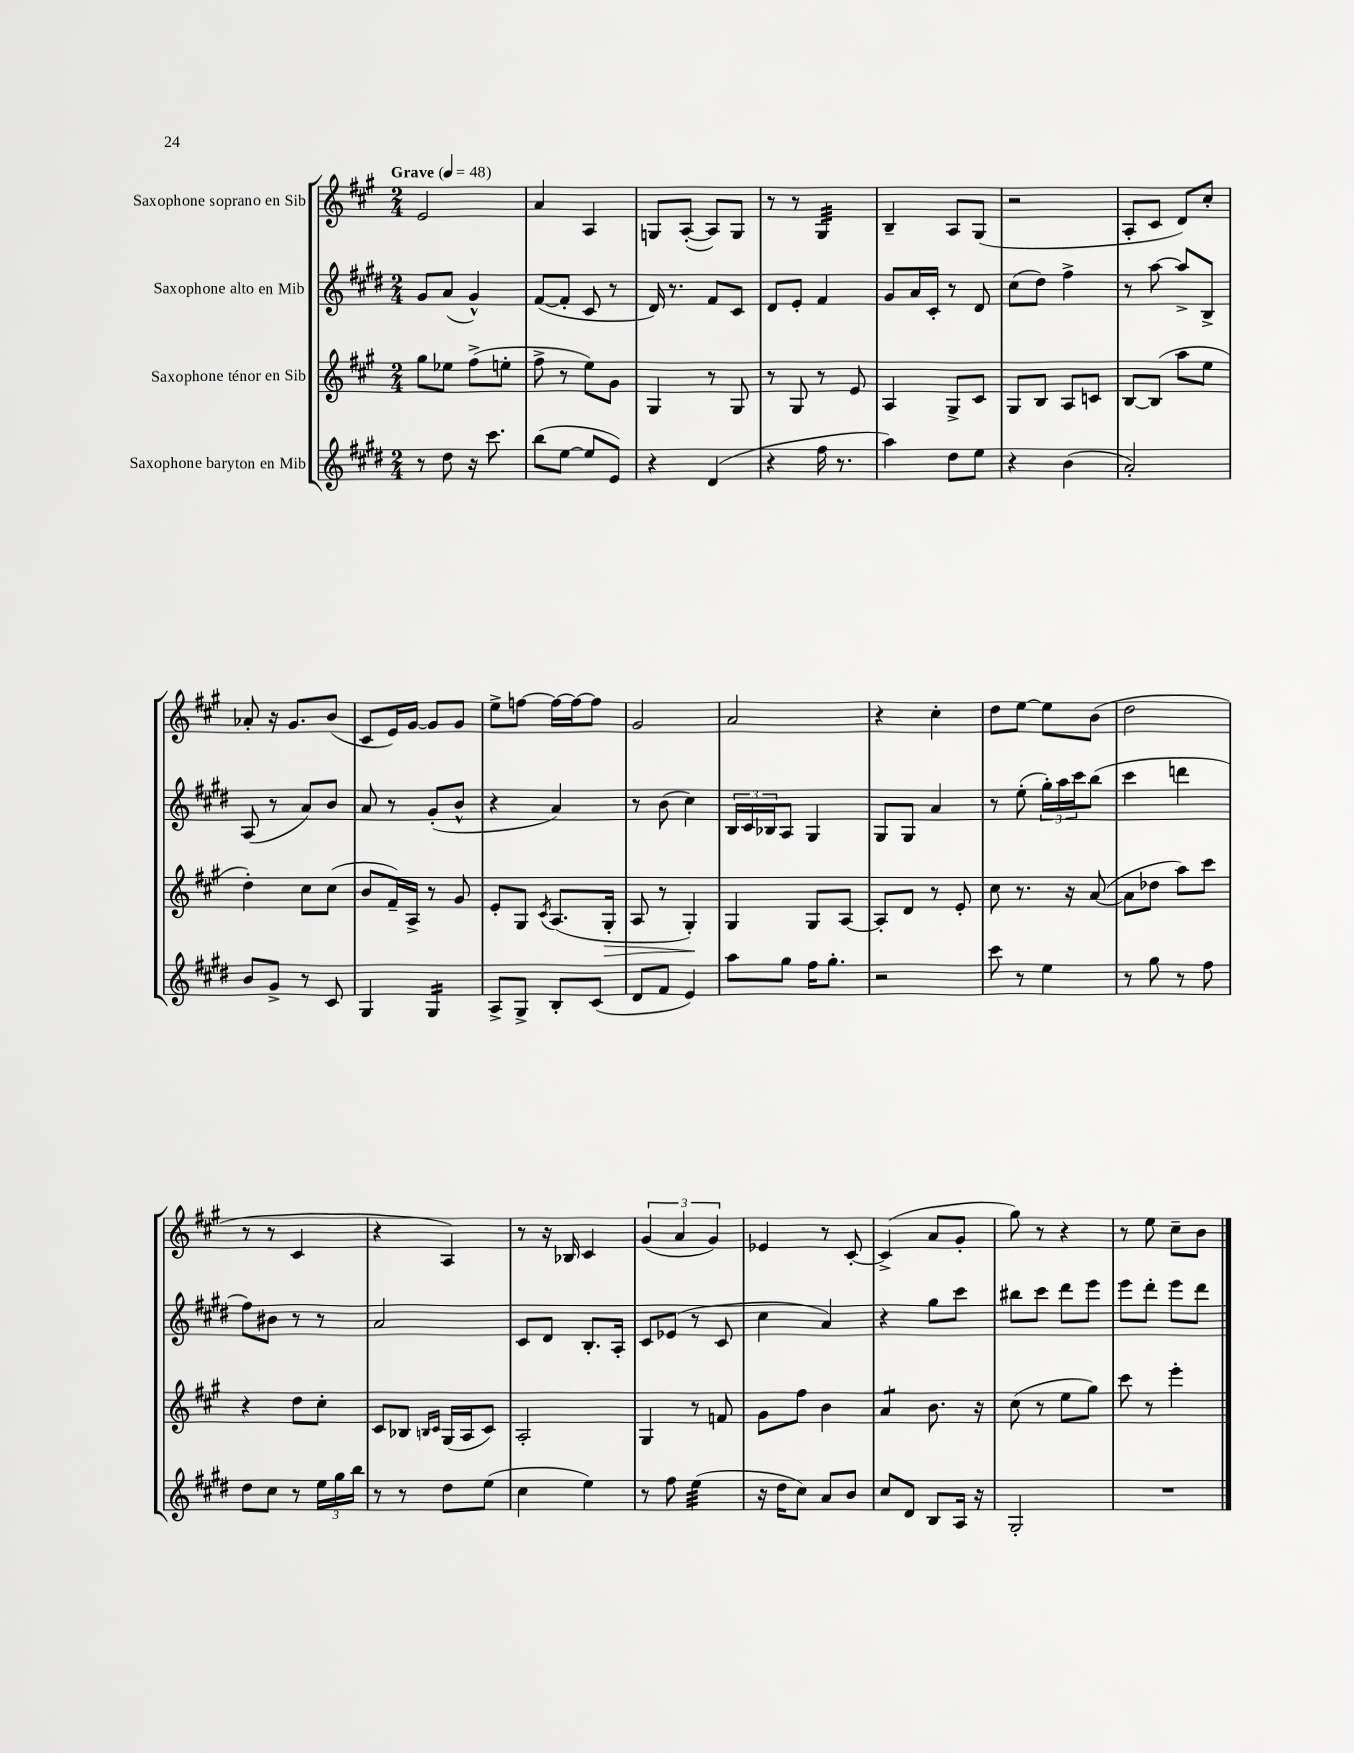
<<
\new StaffGroup <<
\new Staff = "s0" \with { instrumentName = "Saxophone soprano en Sib" } {
    \clef treble \key a \major \numericTimeSignature \time 2/4 \tempo "Grave" 4 = 48
    e'2 |
    a'4 a4 |
    g8 a8~-.( a8) g8 |
    r8 r8 gis4:32 |
    b4-- a8 gis8( |
    r2 |
    a8-. cis'8 d'8) cis''8-. |
    aes'8-. r16 gis'8. b'8( |
    cis'8 e'16) gis'16~ gis'8 gis'8 |
    e''8-> f''8~ f''16~ f''16~ f''8 |
    gis'2 |
    a'2 |
    r4 cis''4-. |
    d''8 e''8~ e''8 b'8( |
    d''2 |
    r8 r8 cis'4 |
    r4 a4) |
    r8 r16 bes16 cis'4 |
    \tuplet 3/2 { gis'4( a'4 gis'4) } |
    ees'4 r8 cis'8~-. |
    cis'4->( a'8 gis'8-. |
    gis''8) r8 r4 |
    r8 e''8 cis''8-- b'8 \bar "|." |
}
\new Staff = "s1" \with { instrumentName = "Saxophone alto en Mib" } {
    \clef treble \key e \major \numericTimeSignature \time 2/4
    gis'8 a'8( gis'4-^) |
    fis'8~( fis'8-. cis'8 r8 |
    dis'16) r8. fis'8 cis'8 |
    dis'8 e'8-. fis'4 |
    gis'8 a'16 cis'16-. r8 dis'8 |
    cis''8( dis''8) fis''4-> |
    r8 a''8~ a''8-> b8-> |
    a8( r8 a'8) b'8 |
    a'8 r8 gis'8-.( b'8-^ |
    r4 a'4) |
    r8 b'8( cis''4) |
    \tuplet 3/2 { b16 cis'16 bes16 } a8 gis4 |
    gis8 gis8 a'4 |
    r8 e''8-.( \tuplet 3/2 { gis''16-.) a''16 cis'''16 } b''8( |
    cis'''4 d'''4 |
    fis''8) bis'8 r8 r8 |
    a'2 |
    cis'8 dis'8 b8.-. a16-. |
    cis'8 ees'8( r8 cis'8 |
    cis''4 a'4) |
    r4 gis''8 cis'''8 |
    bis''8 cis'''8 dis'''8 e'''8 |
    e'''8 dis'''8-. e'''8 dis'''8 \bar "|." |
}
\new Staff = "s2" \with { instrumentName = "Saxophone ténor en Sib" } {
    \clef treble \key a \major \numericTimeSignature \time 2/4
    gis''8 ees''8 fis''8->( e''8-. |
    fis''8-> r8 e''8) gis'8 |
    gis4 r8 gis8 |
    r8 gis8 r8 e'8 |
    a4 gis8-> cis'8 |
    gis8 b8 a8 c'8 |
    b8~ b8( a''8 e''8 |
    d''4-.) cis''8 cis''8( |
    b'8 fis'16--) a16-> r8 gis'8 |
    e'8-. gis8 \acciaccatura { cis'8 } a8.( gis16-.\> |
    a8 r8 gis4-.\!) |
    gis4 gis8 a8~ |
    a8-. d'8 r8 e'8-. |
    cis''8 r8. r16 a'8~( |
    a'8 des''8 a''8) cis'''8 |
    r4 d''8 cis''8-. |
    cis'8 bes8 \grace { b16 cis'16 } gis16( a16 cis'8) |
    a2-. |
    gis4 r8 f'8 |
    gis'8 fis''8 b'4 |
    a'4:8 b'8. r16 |
    cis''8( r8 e''8 gis''8) |
    cis'''8 r8 e'''4-. \bar "|." |
}
\new Staff = "s3" \with { instrumentName = "Saxophone baryton en Mib" } {
    \clef treble \key e \major \numericTimeSignature \time 2/4
    r8 dis''8 r16 cis'''8. |
    b''8( e''8~ e''8 e'8) |
    r4 dis'4( |
    r4 fis''16 r8. |
    a''4) dis''8 e''8 |
    r4 b'4( |
    a'2-.) |
    b'8 gis'8-> r8 cis'8 |
    gis4 gis4:16 |
    a8-> gis8-> b8-. cis'8( |
    dis'8 fis'8 e'4) |
    a''8 gis''8 fis''16 gis''8.-. |
    r2 |
    cis'''8 r8 e''4 |
    r8 gis''8 r8 fis''8 |
    dis''8 cis''8 r8 \tuplet 3/2 { e''16 gis''16 b''16 } |
    r8 r8 dis''8 e''8( |
    cis''4 e''4) |
    r8 fis''8 e''4:32( |
    r16 dis''16 cis''8) a'8 b'8 |
    cis''8 dis'8 b8 a16 r16 |
    gis2-. |
    R2 \bar "|." |
}
>>
>>
\layout { \context { \Score \remove "Bar_number_engraver" } }
